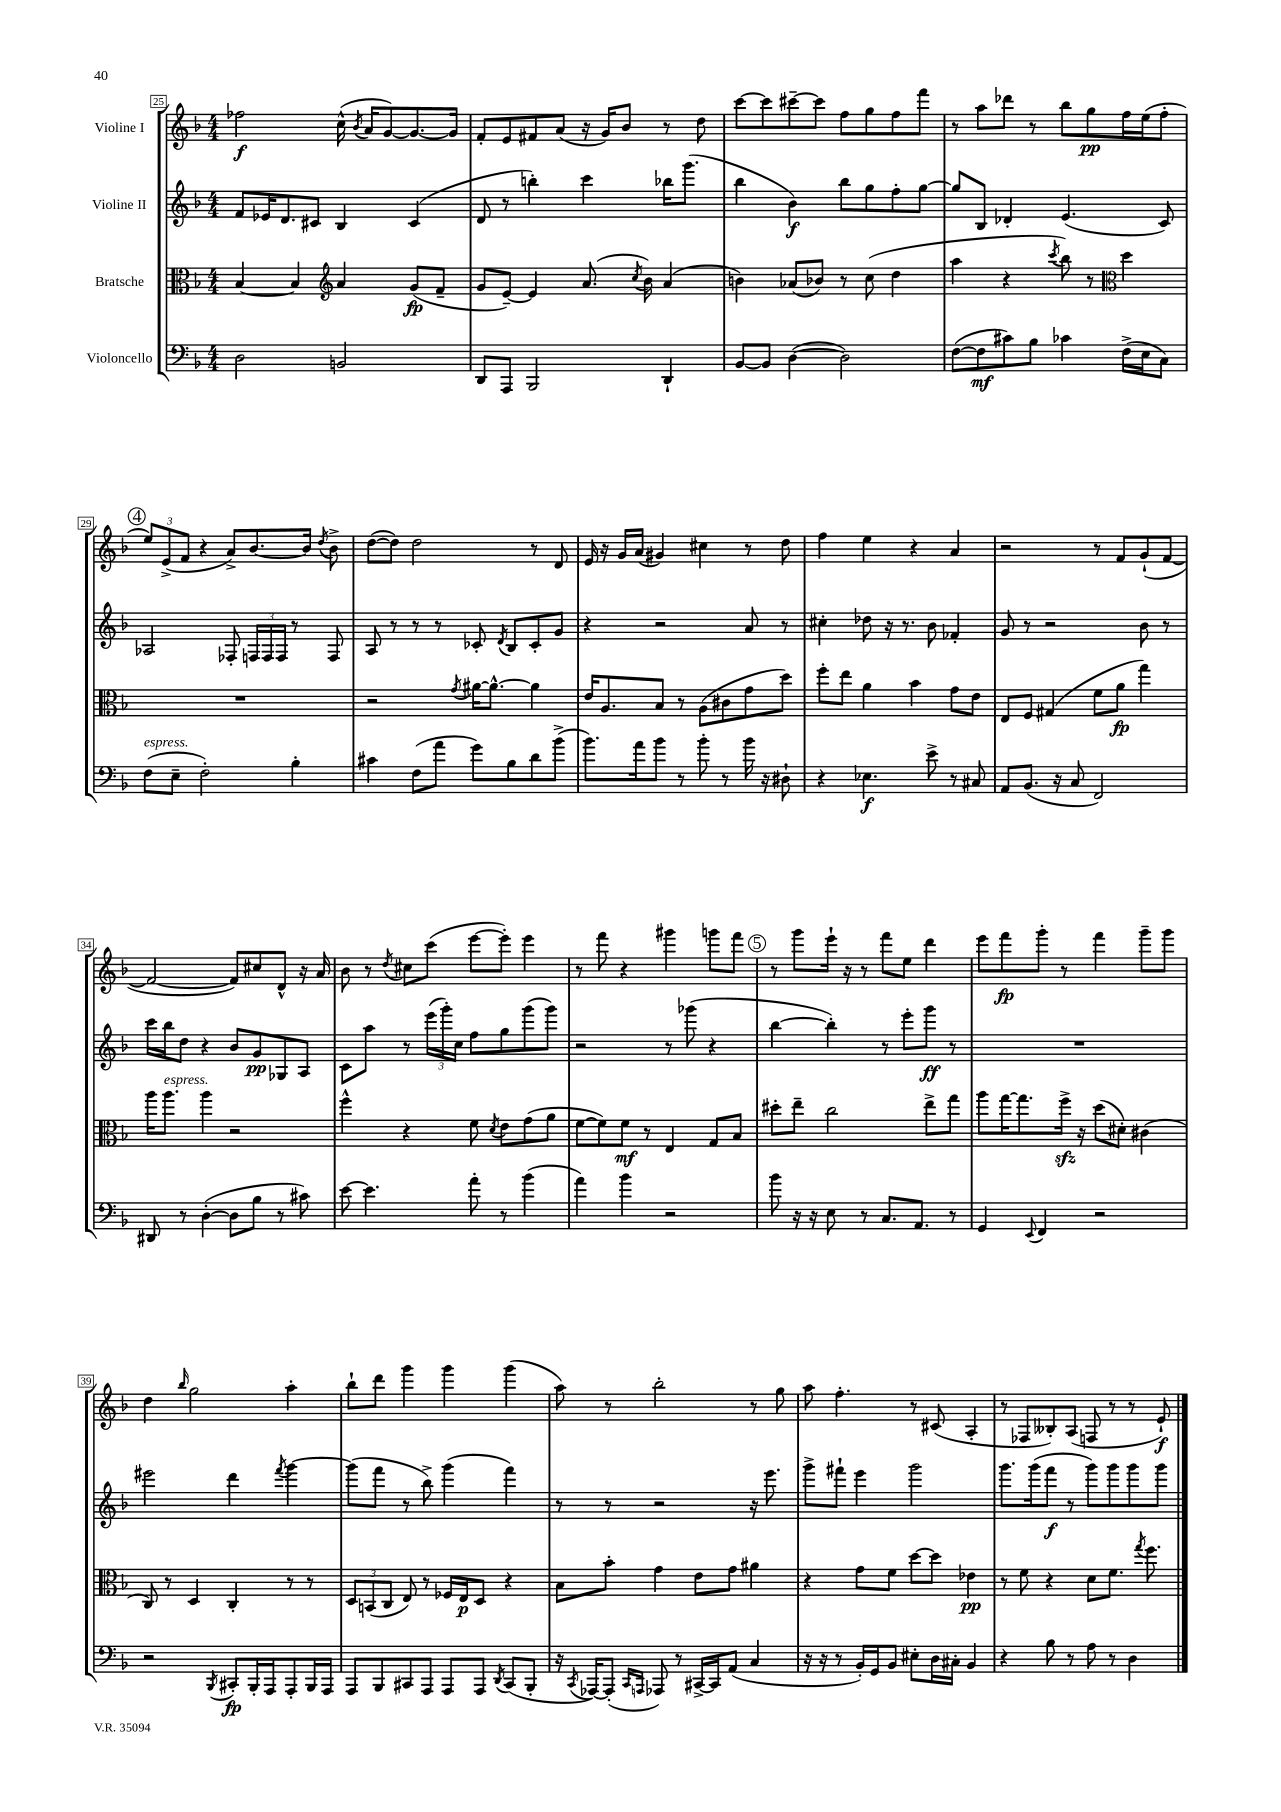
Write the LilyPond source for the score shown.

<<
\new StaffGroup <<
\new Staff = "s0" \with { instrumentName = "Violine I" } {
    \clef treble \key f \major \numericTimeSignature \time 4/4
    \autoBeamOff fes''2\f c''16-^( \acciaccatura { bes'8 } a'16[ g'8~) g'8.~ g'16] |
    f'8[-. e'8 fis'8 a'8]( r16 g'16[) bes'8] r8 d''8 |
    c'''8[~ c'''8 cis'''8~-- cis'''8] f''8[ g''8 f''8 f'''8] |
    r8 a''8[ des'''8] r8 bes''8[ g''8\pp f''16 e''16( f''8]-. |
    \mark \markup { \circle "4" } \tuplet 3/2 { e''8[) e'8->( f'8] } r4 a'8[->) bes'8.~ bes'16] \acciaccatura { d''8 } bes'8-> |
    d''8[~( d''8]) d''2 r8 d'8 |
    e'16 r16 g'16[ a'16]( gis'4) cis''4 r8 d''8 |
    f''4 e''4 r4 a'4 |
    r2 r8 f'8[ g'8-!( f'8]~ |
    f'2~ f'8[) cis''8 d'8]-^ r16 a'16 |
    bes'8 r8 \acciaccatura { d''8 } cis''8[ c'''8]( e'''8[~ e'''8]-.) e'''4 |
    r8 f'''8 r4 gis'''4 g'''8[ f'''8] |
    \mark \markup { \circle "5" } r8 g'''8[ e'''16]-! r16 r8 f'''8[ e''8] d'''4 |
    e'''8[ f'''8\fp g'''8]-. r8 f'''4 g'''8[-- g'''8] |
    d''4 \grace { bes''16 } g''2 a''4-. |
    bes''8[-! d'''8] g'''4 g'''4 g'''4( |
    a''8) r8 bes''2-. r8 g''8 |
    a''8 f''4.-. r8 cis'8( a4-. |
    r8 fes8[ beses8-.) a8]( f8 r8 r8 e'8-!\f) \bar "|." |
}
\new Staff = "s1" \with { instrumentName = "Violine II" } {
    \clef treble \key f \major \numericTimeSignature \time 4/4
    \autoBeamOff f'8[ ees'16 d'8. cis'8] bes4 cis'4( |
    d'8 r8 b''4-.) c'''4 bes''16[ g'''8.]( |
    bes''4 bes'4\f) bes''8[ g''8 f''8-. g''8]~ |
    g''8[ bes8] des'4-. e'4.( c'8) |
    \mark \markup { \circle "4" } aes2 fes8-. \tuplet 3/2 { f16[ f16 f16] } r8 f8 |
    a8 r8 r8 r8 ces'8-. \acciaccatura { d'8 } bes8[ ces'8-. g'8] |
    r4 r2 a'8 r8 |
    cis''4-. des''8 r16 r8. bes'8 fes'4-. |
    g'8 r8 r2 bes'8 r8 |
    c'''16[ bes''16 d''8] r4 bes'8[ g'8\pp ges8 a8] |
    c'8[ a''8] r8 \tuplet 3/2 { e'''16[( g'''16-.) c''16] } f''8[ g''8 g'''8( g'''8]) |
    r2 r8 ges'''8( r4 |
    \mark \markup { \circle "5" } bes''4~ bes''4-.) r8 e'''8[-. g'''8]\ff r8 |
    R1 |
    eis'''2 d'''4 \acciaccatura { f'''8 } g'''4~ |
    g'''8[( f'''8] r8 bes''8->) g'''4( f'''4) |
    r8 r8 r2 r16 e'''8. |
    g'''8[-> fis'''8]-! e'''4 g'''2 |
    g'''8.[ g'''16( f'''8]\f r8 g'''8[) g'''8 g'''8 g'''8] \bar "|." |
}
\new Staff = "s2" \with { instrumentName = "Bratsche" } {
    \clef alto \key f \major \numericTimeSignature \time 4/4
    \autoBeamOff bes4~ bes4 \clef treble a'4 g'8[\fp( f'8]-- |
    g'8[ e'8]~--) e'4 a'8.( \acciaccatura { c''8 } bes'16) a'4( |
    b'4) aes'8[( bes'8]) r8 c''8( d''4 |
    a''4 r4 \acciaccatura { c'''8 } bes''8) r8 \clef alto d''4 |
    \mark \markup { \circle "4" } R1 |
    r2 \acciaccatura { g'8 } ais'16[~ ais'8.]~-^ ais'4 |
    e'16[ a8. bes8] r8 a8[( cis'8 g'8 d''8]) |
    f''8[-. e''8] a'4 bes'4 g'8[ e'8] |
    e8[ f8] gis4( f'8[ a'8]\fp g''4) |
    a''16[ a''8.]^\markup { \italic "espress." } a''4 r2 |
    f''4-^ r4 f'8 \acciaccatura { d'8 } e'8[ g'8( a'8] |
    f'8[~ f'8) f'8]\mf r8 e4 g8[ bes8] |
    \mark \markup { \circle "5" } dis''8[-. e''8]-- c''2 e''8[-> g''8] |
    a''8[ g''16~ g''8. f''16]->\sfz r16 d''8[( dis'8]-.) cis'4( |
    c8) r8 d4 c4-. r8 r8 |
    \tuplet 3/2 { d8[ b,8( c8] } e8) r8 fes16[ e16\p d8] r4 |
    bes8[ bes'8]-. g'4 e'8[ g'8] ais'4 |
    r4 g'8[ f'8] d''8[~ d''8] ees'4\pp |
    r8 f'8 r4 d'8[ f'8.] \acciaccatura { g''8 } f''8. \bar "|." |
}
\new Staff = "s3" \with { instrumentName = "Violoncello" } {
    \clef bass \key f \major \numericTimeSignature \time 4/4
    \autoBeamOff d2 b,2 |
    d,8[ a,,8] bes,,2 d,4-! |
    bes,8[~ bes,8] d4~( d2) |
    f8[~( f8\mf cis'8) bes8] ces'4 f16[->( e16 c8]) |
    \mark \markup { \circle "4" } f8[^\markup { \italic "espress." }( e8]-- f2-.) bes4-. |
    cis'4 f8[( a'8] g'8[) bes8 d'8 bes'8]->( |
    bes'8.[) a'16 bes'8] r8 bes'8-. r8 bes'16 r16 dis8-! |
    r4 ees4.\f e'8-> r8 cis8 |
    a,8[ bes,8.]( r16 c8 f,2) |
    dis,8 r8 d4~-.( d8[ bes8] r8 cis'8) |
    e'8~ e'4. a'8-. r8 bes'4( |
    a'4) bes'4 r2 |
    \mark \markup { \circle "5" } bes'8 r16 r16 e8 r8 c8.[ a,8.] r8 |
    g,4 \appoggiatura { e,8 } f,4 r2 |
    r2 \acciaccatura { bes,,8 } cis,8[-.\fp bes,,16-. a,,16 a,,8-. bes,,16 a,,16] |
    a,,8[ bes,,8 cis,8 a,,8] a,,8[ a,,8] \acciaccatura { d,8 } cis,8[( bes,,8]-. |
    r16 \acciaccatura { c,8 } aes,,16[~) aes,,8]-.( \grace { c,16[ a,,16] } aes,,8) r8 cis,16[~-> cis,16 a,8]( c4 |
    r16 r16 r8 bes,16[-.) g,16 bes,8] eis8[-. d16 cis16]-. bes,4 |
    r4 bes8 r8 a8 r8 d4 \bar "|." |
}
>>
>>
\layout { \context { \Score currentBarNumber = #25 \override BarNumber.stencil = #(make-stencil-boxer 0.1 0.3 ly:text-interface::print) } }
